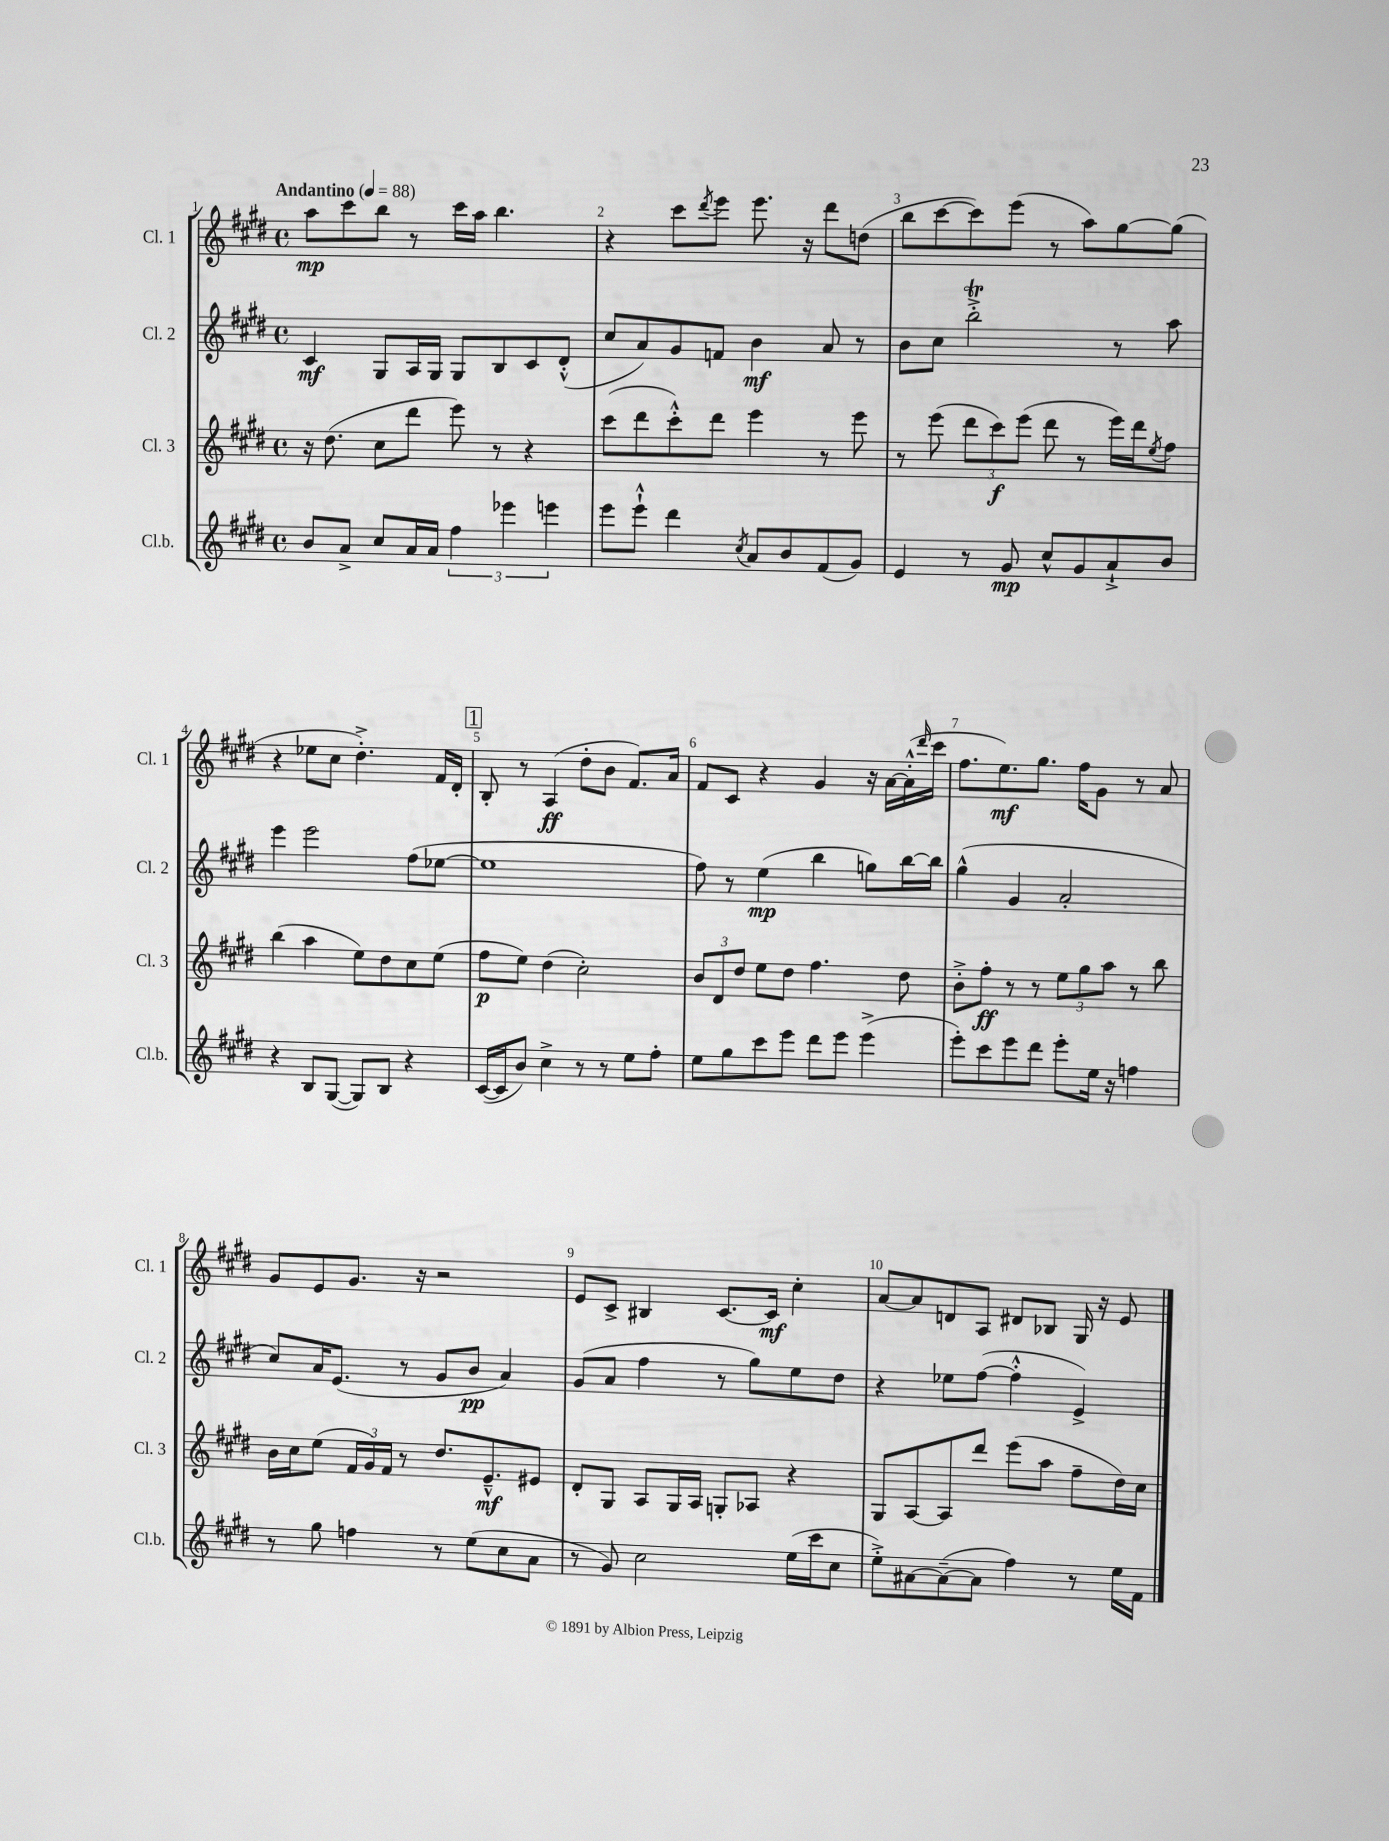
<<
\new StaffGroup <<
\new Staff = "s0" \with { instrumentName = "Cl. 1" shortInstrumentName = "Cl. 1" } {
    \clef treble \key e \major \defaultTimeSignature \time 4/4 \tempo "Andantino" 4 = 88
    a''8\mp cis'''8 b''8 r8 cis'''16 a''16 b''4. |
    r4 cis'''8 \acciaccatura { dis'''8 } e'''8 e'''8. r16 dis'''8 d''8( |
    b''8 cis'''8~ cis'''8) e'''8( r8 a''8) gis''8~ gis''8( |
    r4 ees''8 cis''8 dis''4.-.->) fis'16 dis'16-. |
    \mark \markup { \box "1" } b8-. r8 a4\ff( dis''8-. b'8 fis'8.) a'16 |
    fis'8 cis'8 r4 gis'4 r16 a'16~ a'16-.-^( \grace { dis'''16 } cis'''16 |
    fis''8. e''8.\mf) gis''8. fis''16 gis'8 r8 a'8 |
    gis'8 e'8 gis'8. r16 r2 |
    e'8 cis'8-> bis4 cis'8.~ cis'16\mf cis''4-. |
    a'8~ a'8 d'8 a8 dis'8 bes8 gis16 r16 e'8 \bar "|." |
}
\new Staff = "s1" \with { instrumentName = "Cl. 2" shortInstrumentName = "Cl. 2" } {
    \clef treble \key e \major \defaultTimeSignature \time 4/4
    cis'4\mf gis8 a16 gis16 gis8 b8 cis'8 dis'8-.-^( |
    cis''8 a'8) gis'8 f'8 b'4\mf a'8 r8 |
    b'8 cis''8 b''2-.->\trill r8 a''8 |
    e'''4 e'''2 fis''8( ees''8~ |
    \mark \markup { \box "1" } ees''1 |
    fis''8) r8 e''4\mp( b''4 g''8) b''16~ b''16 |
    gis''4-^( gis'4 a'2-. |
    cis''8) a'16 e'8.( r8 gis'8 b'8\pp a'4) |
    gis'8( a'8 fis''4 r8 gis''8) e''8 dis''8 |
    r4 ees''8 fis''8~( fis''4-.-^ e'4->) \bar "|." |
}
\new Staff = "s2" \with { instrumentName = "Cl. 3" shortInstrumentName = "Cl. 3" } {
    \clef treble \key e \major \defaultTimeSignature \time 4/4
    r16 dis''8.( cis''8 dis'''8 e'''8) r8 r4 |
    cis'''8( dis'''8 cis'''8-.-^) dis'''8 e'''4 r8 e'''8 |
    r8 e'''8( \tuplet 3/2 { dis'''8 cis'''8\f) e'''8( } dis'''8 r8 e'''16) dis'''16 \acciaccatura { e''8 } fis''8 |
    b''4( a''4 e''8) dis''8 cis''8 e''8( |
    \mark \markup { \box "1" } fis''8\p e''8) dis''4( cis''2-.) |
    \tuplet 3/2 { b'8 dis'8 dis''8 } e''8 dis''8 fis''4. dis''8 |
    b'8-.-> fis''8-.\ff r8 r8 \tuplet 3/2 { e''8 gis''8 a''8 } r8 b''8 |
    b'16 cis''16 e''8( \tuplet 3/2 { fis'16 gis'16) fis'16 } r8 dis''8. e'8.---^\mf eis'8 |
    dis'8-. gis8 a8 gis16 a16 g8-. aes8 r4 |
    gis8 a8~ a8 dis'''8 e'''8( a''8 fis''8-- dis''16) cis''16 \bar "|." |
}
\new Staff = "s3" \with { instrumentName = "Cl.b." shortInstrumentName = "Cl.b." } {
    \clef treble \key e \major \defaultTimeSignature \time 4/4
    b'8 a'8-> cis''8 a'16 a'16 \tuplet 3/2 { fis''4 ees'''4 e'''4 } |
    e'''8 e'''8-!-^ dis'''4 \acciaccatura { cis''8 } a'8 b'8 fis'8( gis'8) |
    e'4 r8 gis'8\mp cis''8-^ gis'8 a'8-!-> b'8 |
    r4 b8 gis8~( gis8) b8 r4 |
    \mark \markup { \box "1" } cis'16~( cis'16 b'8) cis''4-> r8 r8 e''8 fis''8-. |
    e''8 gis''8 cis'''8 e'''8 dis'''8 e'''8 e'''4->( |
    e'''8-.) cis'''8 e'''8 dis'''8 e'''8-. e''16 r16 f''4 |
    r8 gis''8 f''4 r8 e''8( cis''8 a'8 |
    r8 gis'8) cis''2 e''16( cis'''16 cis''8 |
    e''8-.->) ais'8~ ais'8~--( ais'8 fis''4) r8 e''16 fis'16 \bar "|." |
}
>>
>>
\layout { \context { \Score \override BarNumber.break-visibility = ##(#f #t #t) barNumberVisibility = #all-bar-numbers-visible } }
